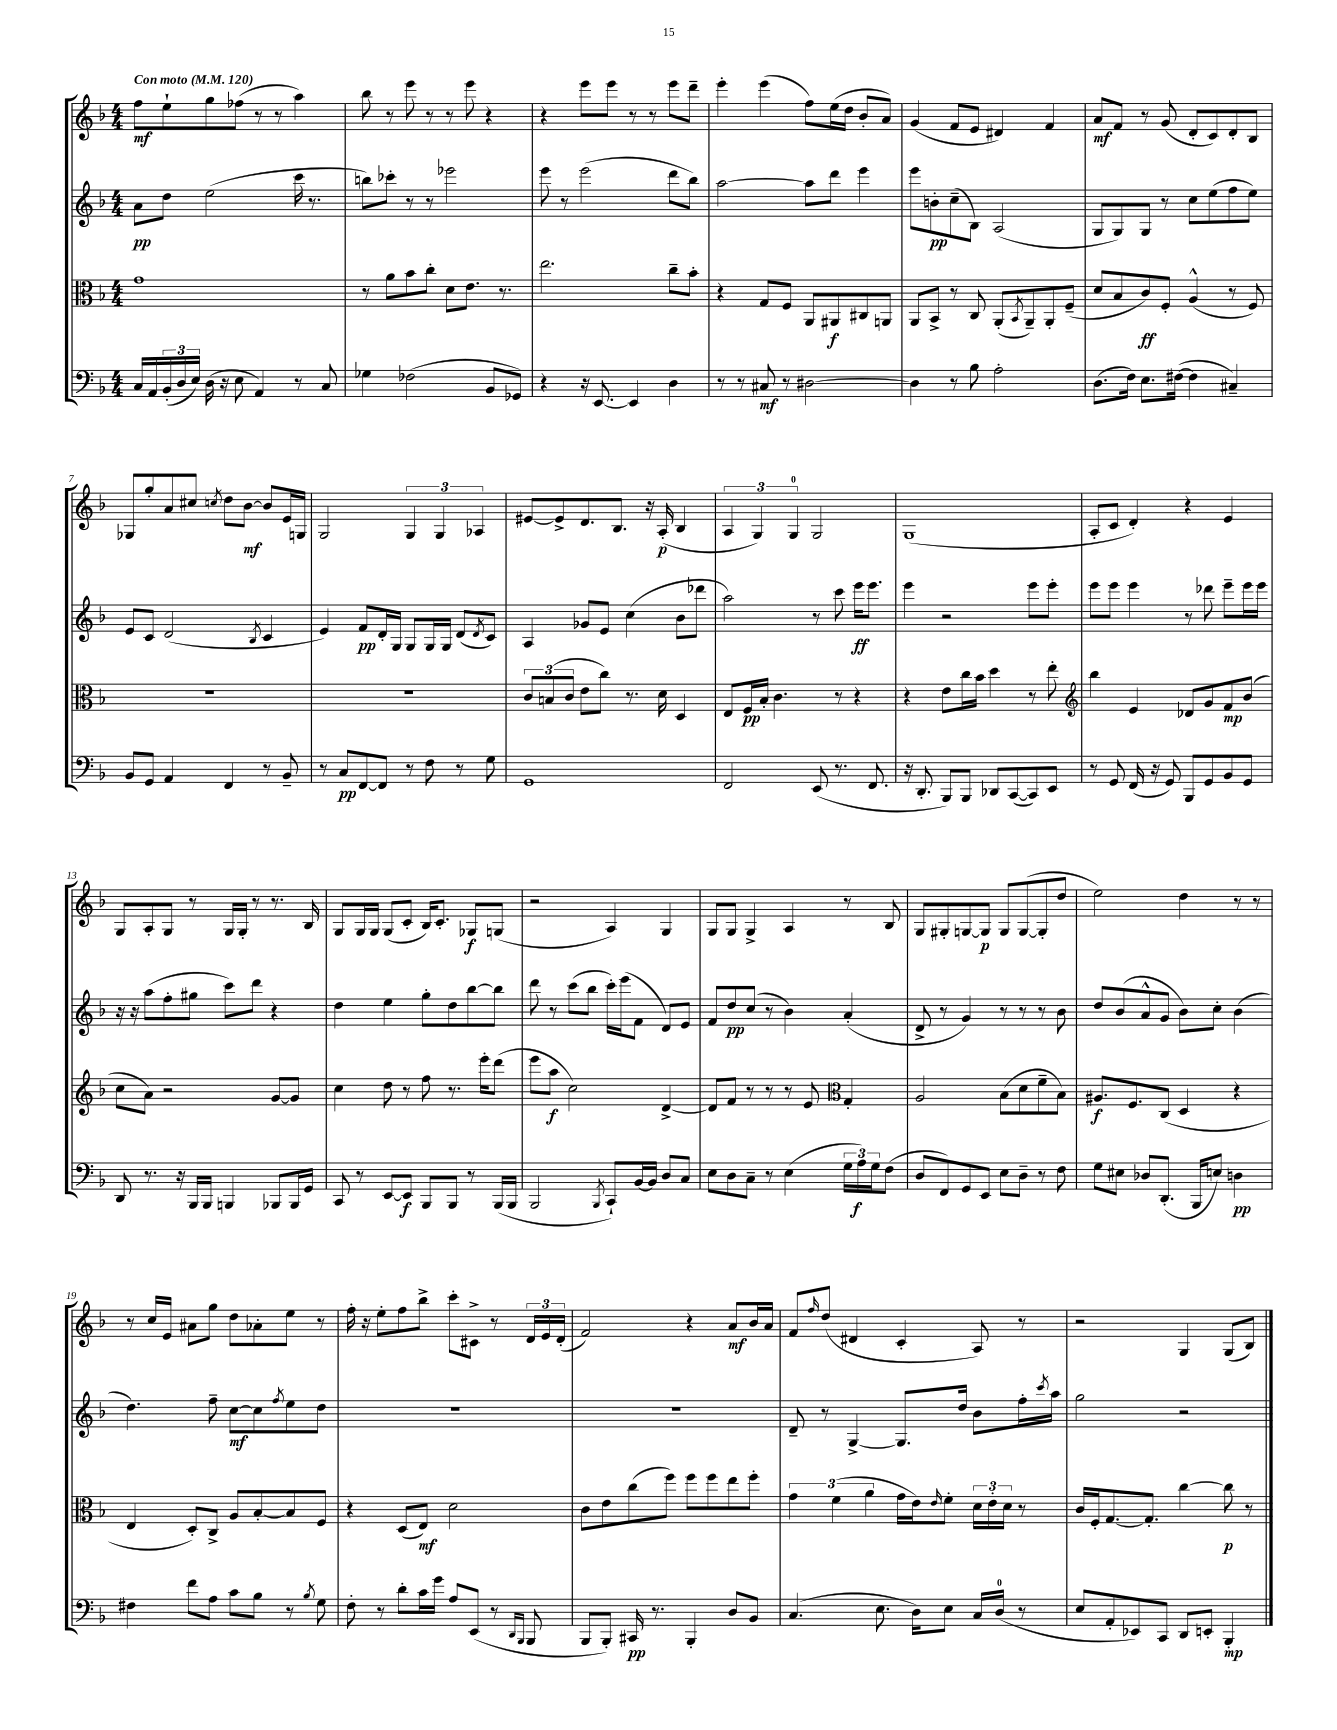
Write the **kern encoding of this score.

**kern	**kern	**kern	**kern
*staff4	*staff3	*staff2	*staff1
*clefF4	*clefC3	*clefG2	*clefG2
*k[b-]	*k[b-]	*k[b-]	*k[b-]
*M4/4	*M4/4	*M4/4	*M4/4
*MM120	*MM120	*MM120	*MM120
16C	1g	8a	8ff
16AA	.	.	.
(24BB-'	.	8dd	8ee`
24D	.	.	.
24E)	.	.	.
(16D	.	(2ee	8gg
16r	.	.	.
8E	.	.	(8ff-
4AA)	.	.	8r
.	.	.	8r
8r	.	16ccc	4aa)
.	.	8.r	.
8C	.	.	.
=	=	=	=
4G-	8r	8bb)	8bb-
.	8a	8ccc-'	8r
(2F-	8b-	8r	8eee
.	8cc'	8r	8r
.	8d	2eee-	8r
.	8.e	.	8eee
8BB-	.	.	4r
.	8.r	.	.
8GG-)	.	.	.
=	=	=	=
4r	2.ee	8eee	4r
.	.	8r	.
16r	.	(2eee	8eee
[8.EE	.	.	.
.	.	.	8eee
4EE]	.	.	8r
.	.	.	8r
4D	8cc~	8ddd	8eee
.	8b-'	8bb-)	8ddd~
=	=	=	=
8r	4r	[2aa	4eee'
8r	.	.	.
8C#	8G	.	(4eee
8r	8F	.	.
[2D#	8AA	8aa]	8ff)
.	8AA#	8ddd	(16ee
.	.	.	16dd
.	8C#	4eee	8b-'
.	8AA	.	8a)
=	=	=	=
4D#]	8AA	8eee	(4g
.	8BB-^	8b'	.
8r	8r	(8cc~	8f
8B-	8C	8B-)	8e
2A'	(8AA'	(2A	4d#)
.	8qBB-	.	.
.	8AA~)	.	.
.	8AA'	.	4f
.	(8F~	.	.
=	=	=	=
(8.D	8d	8G	8a
.	8B-	8G)	8f
16F)	.	.	.
8.E	8c)	8G	8r
.	8F'	8r	(8g
([16F#	.	.	.
4F#]	(4A^^	8cc	8d'
.	.	(8ee	8c)
4C#~)	8r	8ff	8d'
.	8F)	8ee)	8B-
=	=	=	=
8BB-	1r	8e	8G-
8GG	.	8c	8gg'
4AA	.	(2d	8a
.	.	.	8cc#
.	.	.	8qcc
4FF	.	.	8dd
.	.	.	[8b-
.	.	8qB-	.
8r	.	4c	8b-]
8BB-~	.	.	16e
.	.	.	16G
=	=	=	=
8r	1r	4e)	2G
8C	.	.	.
[8FF	.	8f	.
8FF]	.	16d'	.
.	.	16G	.
8r	.	8G	6G
8F	.	16G	.
.	.	.	6G
.	.	16G	.
8r	.	(8d	.
.	.	.	6A-
.	.	8qd	.
8G	.	8c)	.
=	=	=	=
1GG	12c	4A	[8e#
.	(12B	.	.
.	.	.	8e#^]
.	12c	.	.
.	8e	8g-	8.d
.	8cc)	8e	.
.	.	.	8.B-
.	8.r	(4cc	.
.	.	.	16r
.	16d	.	(16A'
.	4D	8b-	4B-
.	.	8ddd-	.
=	=	=	=
2FF	8E	2aa)	6A
.	16F	.	.
.	.	.	6G)
.	16B-'	.	.
.	4.c	.	.
.	.	.	6G
(8EE	.	8r	2G
8.r	8r	8ccc	.
.	4r	16eee	.
8.FF	.	8.eee	.
=	=	=	=
16r	4r	4eee	(1G
8.DD'	.	.	.
8BBB-)	8e	2r	.
8BBB-	16cc	.	.
.	16b-	.	.
8DD-	4dd	.	.
([8CC	.	.	.
8CC])	8r	8eee	.
8EE	8ee'	8eee'	.
=	=	=	=
*	*clefG2	*	*
8r	4bb-	8eee	8A'
8GG	.	8eee	8c
(16FF	4e	4eee	4d')
16r	.	.	.
8GG)	.	.	.
8BBB-	8d-	8r	4r
8GG	8g	8ddd-	.
8BB-	8f	8eee~	4e
8GG	(8b-	16eee	.
.	.	16eee	.
=	=	=	=
8DD	8cc	16r	8G
.	.	16r	.
8.r	8a)	(8aa	8A'
.	2r	8ff'	8G
16r	.	.	.
16BBB-	.	8gg#	8r
16BBB-	.	.	.
4BBB	.	8ccc)	16G
.	.	.	16G'
.	.	8ddd	8r
8BBB-	[8g	4r	8.r
16BBB-	8g]	.	.
16GG	.	.	16B-
=	=	=	=
8CC	4cc	4dd	8G
8r	.	.	16G
.	.	.	16G
[8EE	8dd	4ee	(8G
8EE]	8r	.	8c'
8BBB-	8ff	8gg'	16B-)
.	.	.	8.c'
8BBB-	8.r	8dd	.
8r	.	[8bb-	8G-
.	16eee'	.	.
(16BBB-	(8ddd	8bb-]	(8G
16BBB-	.	.	.
=	=	=	=
2BBB-	8eee	8ddd	2r
.	8aa	8r	.
.	2cc)	(8ccc	.
.	.	8bb-	.
8qBBB-	.	.	.
8CC`)	.	16ccc')	4A)
.	.	(16eee	.
[16BB-	.	8f	.
16BB-]	.	.	.
8D	[4d^	8d)	4G
8C	.	8e	.
=	=	=	=
8E	8d]	8f	8G
8D	8f	8dd	8G
8C~	8r	(8cc	4G^
8r	8r	8r	.
(4E	8r	4b-)	4A
.	8e	.	.
*	*clefC3	*	*
24G	4G'	(4a'	8r
24A)	.	.	.
24G	.	.	.
(8F	.	.	8B-
=	=	=	=
8D	2A	8d^	8G
8FF)	.	8r	8G#'
8GG	.	4g)	[8G
8EE	.	.	8G]
8E	(8B-	8r	8G
8D~	8d	8r	([8G
8r	8f~	8r	8G']
8F	8B-)	8b-	8dd
=	=	=	=
8G	8.A#	8dd	2ee)
8E#	.	(8b-	.
.	8.F	.	.
8D-	.	8a^^	.
(8.DD'	(8C	8g	.
.	4D	8b-)	4dd
16BBB-	.	.	.
8E)	.	8cc'	.
4D	4r	(4b-	8r
.	.	.	8r
=	=	=	=
4F#	4E	4.dd)	8r
.	.	.	16cc
.	.	.	16e
8f	8D')	.	8a#
8A	8C^	8ff~	8gg
8c	8A	[8cc	8dd
8B-	[8B-'	8cc]	8a-'
.	.	8qff	.
8r	8B-]	8ee	8ee
8qB-	.	.	.
8G	8F	8dd	8r
=	=	=	=
8F'	4r	1r	16ff'
.	.	.	16r
8r	.	.	8ee'
8d'	(8D	.	8ff
16c	8E)	.	8bb-^
16g	.	.	.
8A	2d	.	8ccc'
(8EE	.	.	8c#^
8r	.	.	8r
16qqDD	.	.	.
16qqBBB-	.	.	.
8BBB-	.	.	24d
.	.	.	24e
.	.	.	(24d'
=	=	=	=
8BBB-	8c	1r	2f)
8BBB-')	8e	.	.
16CC#	(8cc	.	.
8.r	.	.	.
.	8ff)	.	.
4BBB-'	8ff	.	4r
.	8ff	.	.
8D	8ee	.	8a
8BB-	8ff'	.	16b-
.	.	.	16a
=	=	=	=
(4.C	6g	8d~	8f
.	.	.	16qqff
.	.	8r	(8dd
.	(6f	.	.
.	.	[4G^	4d#
.	6a	.	.
8.E	.	.	.
.	16g	8.G]	4c'
16D)	16e)	.	.
.	16qqe	.	.
8E	8f'	.	.
.	.	16dd	.
16C	24d	8b-	8A)
.	24e'	.	.
(16D	.	.	.
.	24d	.	.
8r	8r	16ff'	8r
.	.	8qccc	.
.	.	16aa	.
=	=	=	=
8E	16c	2gg	2r
.	16F'	.	.
8AA'	[8.G	.	.
8EE-)	.	.	.
.	8.G']	.	.
8CC	.	.	.
8DD	[4cc	2r	4G
8EE'	.	.	.
4BBB-'	8cc]	.	(8G
.	8r	.	8B-)
==	==	==	==
*-	*-	*-	*-
